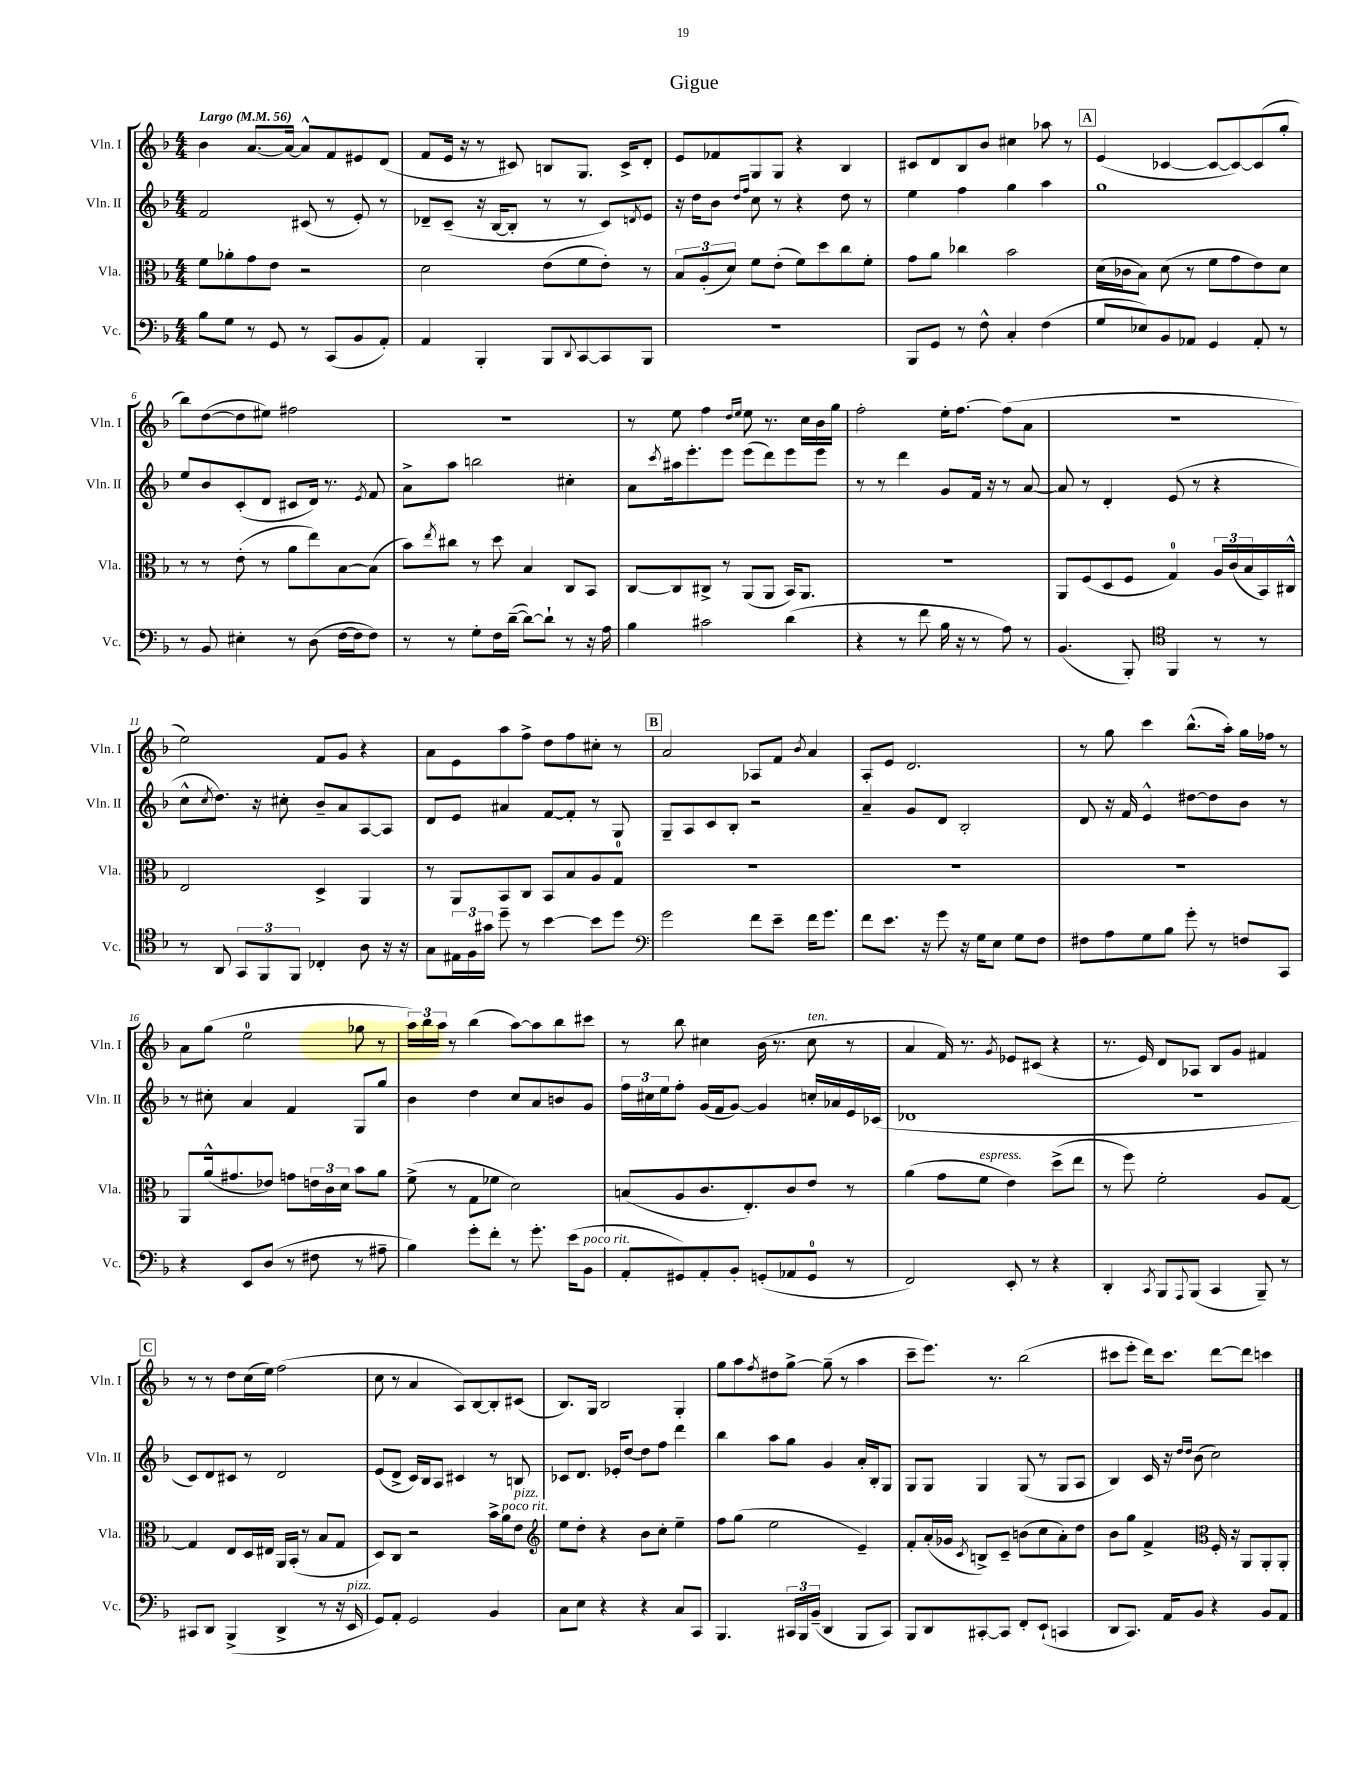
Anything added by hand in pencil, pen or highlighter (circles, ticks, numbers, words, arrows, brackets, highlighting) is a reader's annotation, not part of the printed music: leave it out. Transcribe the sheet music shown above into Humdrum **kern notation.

**kern	**kern	**kern	**kern
*part4	*part3	*part2	*part1
*staff4	*staff3	*staff2	*staff1
*I"Vc.	*I"Vla.	*I"Vln. II	*I"Vln. I
*I'Vc.	*I'Vla.	*I'Vln. II	*I'Vln. I
*clefF4	*clefC3	*clefG2	*clefG2
*k[b-]	*k[b-]	*k[b-]	*k[b-]
*M4/4	*M4/4	*M4/4	*M4/4
*MM56	*MM56	*MM56	*MM56
=1	=1	=1	=1
!	!	!	!LO:TX:a:B:t=Largo
8B-\L	8f\L	2f/	4b-\
8G\J	8a-X'\	.	.
8r	8g\	.	[8.a/L
8GG/	8e\J	.	.
.	.	.	16a/Jk_
8r	2r	(8c#X/	8a^^/L]
(8CC/L	.	8r	8f/
8BB-/	.	8e'/)	8e#X/
8AA'/J)	.	8r	(8d/J
=2	=2	=2	=2
4AA/	2d\	8d-X~/L	8f/L
.	.	(8c~/J	16e/Jk
.	.	.	16r
4BBB-'/	.	16r	8r
.	.	[16B-/KL	.
.	.	8B-'/J]	8c#X/)
8BBB-/L	(8e\L	8r	8Bn/L
8qqDD/	.	.	.
[8CC/	8f\	8r	8.G/J
8CC/]	8e'\J)	8c/L)	.
.	.	.	16c#^/KL
.	.	8qdn/	.
8BBB-/J	8r	8e/J	8d'/J
=3	=3	=3	=3
1r	12B-/L	16r	8e/L
.	.	16dd\KL	.
.	(12A'/	.	.
.	.	8b-\J	8f-X/
.	12d/J)	.	.
.	.	16qqdd/LL	.
.	.	16qqff/JJ	.
.	8f\L	8cc\	8G/
.	(8e'\J	8r	8G/J
.	8f\L)	4r	4r
.	8dd\	.	.
.	8cc\	8dd\	4B-/
.	8f'\J	8r	.
=4	=4	=4	=4
8BBB-/L	8g\L	4ee\	8c#X/L
8GG/J	8a\J	.	8d/
8r	4cc-X\	4ff\	8B-/
8F^^\	.	.	8b-/J
4C'/	2b-\	4gg\	4cc#X\
(4F\	.	4aa\	8aa-X\
.	.	.	8r
!!LO:REH:place=s1:t=A
=5	=5	=5	=5
8G/L	(16d\LL	1gg	(4e/
.	16c-X\J	.	.
8E-X/)	8B-\J)	.	.
8BB-/	(8d\	.	[4c-X/
8AA-X/J	8r	.	.
4GG/	8f\L	.	8c-/L_
.	8g\	.	8c-/_)
8AA-'/	8e\)	.	(8c-/]
8r	8d\J	.	8gg'/J
!!LO:LB:g=z
=6	=6	=6	=6
8r	8r	8ee/L	8bb-\L)
8BB-/	8r	8b-/	([8dd\
4E#X'\	(8e'\	(8c'/	8dd\]
.	8r	8d/J	8ee#X\J)
8r	8a\L	8c#X/L	2ff#X\
(8D\	8ee\)	16d/Jk)	.
.	.	8.r	.
[16F\LL	[8B-\	.	.
16F\J]	.	.	.
.	.	8qe/	.
8F\J)	(8B-\J]	8f/	.
=7	=7	=7	=7
8r	8b-\L)	8a^\L	1r
.	8qee/	.	.
8r	8cc#X\J	8aa\J	.
8G'\L	8r	2bbn\	.
16F\L	8dd\	.	.
([16d~\JJ	.	.	.
8d\L_)	4B-/	.	.
8d`\J]	.	.	.
8r	8C/L	4cc#X'\	.
16r	8BB-/J	.	.
16A\	.	.	.
=8	=8	=8	=8
4B-\	[8C/L	8a\L	8r
.	.	8qccc/	.
.	8C/]	16aa#X\k	8ee\
.	.	8.eee'\	.
2c#X\	8C#X^/J	.	4ff\
.	8r	8eee\J	.
.	.	.	16qqdd/LL
.	.	.	16qqee/JJ
.	(8AA/L	(8eee\L	8ee\
.	8AA/J	8ddd\)	8.r
(4d\	16BB-/KL)	8eee\	.
.	8.AA/J	.	16cc\LL
.	.	8eee\J	16b-\
.	.	.	16gg\JJ
=9	=9	=9	=9
4r	1r	8r	2ff'\
.	.	8r	.
8r	.	4ddd\	.
8f\	.	.	.
16B-\	.	8g/L	16ee'\KL
16r	.	.	[8.ff\J
8r	.	16f/Jk	.
.	.	16r	.
8A\)	.	8r	(8ff\L]
8r	.	[8a/	8a\J
=10	=10	=10	=10
(4.BB-/	8AA/L	8a/]	1r
.	(8F/	8r	.
.	8D/	4d'/	.
8BBB-'/)	8F/J	.	.
*clefC4	*	*	*
4FF/	4G/)	(8e/	.
.	.	8r	.
8r	24A/LL	4r	.
.	(24c/	.	.
.	24B-/	.	.
8r	16BB-/)	.	.
.	16C#X^^/JJ	.	.
!!LO:LB:g=z
=11	=11	=11	=11
8r	2E/	8cc^^\L	2ee\)
.	.	8qcc/	.
8AA/	.	8.dd\J)	.
12GG/L	.	.	.
.	.	16r	.
12FF/	.	.	.
.	.	8cc#X'\	.
12FF/J	.	.	.
4C-X'/	4D^/	8b-~/L	8f/L
.	.	8a/	8g/J
8A\	4AA/	[8A/	4r
16r	.	8A/J]	.
16r	.	.	.
=12	=12	=12	=12
8G\L	8r	8d/L	8a\L
24E#X\L	8AA/L	8e/J	8e\
24F\	.	.	.
24g#X\JJ	.	.	.
8dd~\	8BB-/	4a#X/	8aa\
8r	8C/J	.	8ff^\J
[4b-\	8BB-/L	[8f/L	8dd\L
.	8B-/	8f'/J]	8ff\
8b-\L]	8A/	8r	8cc#X'\J
8dd\J	8G/J	8G/	8r
!!LO:REH:place=s1:t=B
=13	=13	=13	=13
*clefF4	*	*	*
2g\	1r	8G~/L	2a/
.	.	8A/	.
.	.	8c/	.
.	.	8B-'/J	.
8f\L	.	2r	8A-X/L
8e~\J	.	.	8f/J
.	.	.	8qb-/
16f\KL	.	.	4a/
8.g\J	.	.	.
=14	=14	=14	=14
8f\L	1r	4a~/	8A'/L
8.e\J	.	.	8e/J
.	.	8g/L	2.d/
16r	.	.	.
8g\	.	8d/J	.
16r	.	2B-'/	.
16G\KL	.	.	.
8E\J	.	.	.
8G\L	.	.	.
8F\J	.	.	.
=15	=15	=15	=15
8F#X\L	1r	8d/	8r
8A\	.	16r	8gg\
.	.	16f/	.
8G\	.	4e^^/	4ccc\
8B-\J	.	.	.
8g'\	.	[8dd#X\L	(8.bb-^^\L
8r	.	8dd#\]	.
.	.	.	16aa'\Jk)
8Fn/L	.	8b-\J	16gg\LL
.	.	.	16ff-X\JJ
8CC/J	.	8r	8r
!!LO:LB:g=z
=16	=16	=16	=16
4r	8AA/L	8r	8a\L
.	(16a^^/k	8cc#X'\	(8gg\J
.	8.g#X/	.	.
8EE/L	.	4a/	2ee\
(8D/J	8e-X/J)	.	.
8r	8gn\L	4f/	.
8F#X\	24en\L	.	.
.	24c\	.	.
.	24d\JJ	.	.
8r	8b-\L	8G/L	8gg-X\
8A#X~\	8a\J	8gg/J	8r
=17	=17	=17	=17
4B-\)	(8f^\	4b-\	24aa\LL)
.	.	.	24bb-\
.	.	.	24aa\JJ
.	8r	.	8r
8g'\L	8G\L	4dd\	(4bb-\
8f'\J	8f-X\J	.	.
8r	2d\)	8cc/L	[8aa\L)
8.g'\	.	8a/	8aa\]
.	.	8bn/	8bb-\
(16e\KL	.	.	.
!LO:TX:a:i:t=poco rit.	!	!	!
8BB-\J	.	8g/J	8ccc#X\J
=18	=18	=18	=18
8AA'/L	(8Bn/L	24ff\LL	8r
.	.	24cc#X\	.
.	.	24ee\J	.
8GG#X/)	8A/	8ff'\J	8bb-\
8AA'/	8.c/	(16g/LL	4cc#X\
.	.	16f/J	.
8BB-'/J	.	[8g/J)	.
.	8.E'/)	.	.
(8GGn'/L	.	4g/]	(16b-\
.	.	.	8.r
8AA-X/	8c/	.	.
!	!	!	!LO:TX:a:i:t=ten.
8GG/J	8e/J	16ccn'/LL	8cc#\
.	.	16a-X/	.
8r	8r	16e/	8r
.	.	(16c-X/JJ	.
=19	=19	=19	=19
2FF/)	(4a\	1d-X	4a/
.	8g\L	.	16f/)
.	.	.	8.r
!	!LO:TX:a:i:t=espress.	!	!
.	8f\J	.	.
.	.	.	8qg/
8EE'/	4e\)	.	8e-X/L
8r	.	.	(8c#X/J
4r	(8dd^\L	.	4r
.	8ee\J	.	.
=20	=20	=20	=20
4DD'/	8r	1r	8.r
.	8ff\)	.	.
.	.	.	16e/)
8qCC/	.	.	.
8BBB-/L	2f'\	.	8d/L
8qqAAA/	.	.	.
(8BBB-/J	.	.	8A-X/J
4CC/	.	.	8B-/L
.	.	.	8g/J
8BBB-~/)	8A/L	.	4f#X/
8r	[8G/J	.	.
!!LO:LB:g=z
!!LO:REH:place=s1:t=C
=21	=21	=21	=21
8CC#X/L	4G/]	8c/L)	8r
8DD/J	.	8d/	8r
(4BBB-^/	8E/L	8c#X/J	8dd\L
.	16D/L	8r	(16cc\L
.	16E#X/JJ	.	16ee\JJ)
4DD^/	16AA/LL	2d/	(2ff\
.	(16BB-'/JJ	.	.
.	8r	.	.
8r	8B-/L	.	.
16r	8G/J	.	.
!LO:TX:a:i:t=pizz.	!	!	!
16EE/	.	.	.
=22	=22	=22	=22
8GG/L)	8D/L)	(8e/L	8cc\
8AA'/J	8C/J	8d^/J	8r
2GG/	2r	16c/LL)	4a/
.	.	16B-/J	.
.	.	8A/J	.
.	.	4c#X/	8A/L)
.	.	.	[8B-/
4BB-/	16b-^\LL	8r	8B-'/]
!	!LO:TX:a:i:t=poco rit.	!	!
.	16a\J	.	.
!	!LO:TX:a:i:t=pizz.	!	!
.	8e\J	8Bn/	(8c#X/J
=23	=23	=23	=23
*	*clefG2	*	*
8C\L	8ee\L	8c-X/L	8.B-/L)
8E\J	8dd'\J	8.d/J	.
.	.	.	16G/Jk
4r	4r	.	2B-/
.	.	16e-X'/KL	.
.	.	[8dd/J	.
4r	8b-\L	8dd\L]	.
.	8cc'\J	8ff\J	.
8C/L	4ee~\	4ddd\	4G'/
8CC/J	.	.	.
=24	=24	=24	=24
4.BBB-/	8ff\L	4bb-\	8gg\L
.	(8gg\J	.	8aa\
.	.	.	8qff/
.	2ee\	8aa\L	8dd#X\
24CC#X/LL	.	8gg\J	[8gg^\J
24BBB-/	.	.	.
(24BB-~/JJ	.	.	.
4DD/	.	4g/	(8gg~\]
.	.	.	8r
8BBB-/L	4e~/)	16a'/LL	4aa\
.	.	16B-'/J	.
8CC#/J)	.	8G/J	.
=25	=25	=25	=25
8BBB-/L	8f'/L	8G/L	8ccc~\L
8DD/	(16a'/L	8G/J	8.eee\J)
.	16g-X/JJ	.	.
.	8qc/	.	.
[8CC#X'/	8Bn^/L)	4G/	.
.	.	.	8.r
8CC#/J]	8c~/J	.	.
8FF'/L	(8bn\L	(8G/	(2bb-\
(8EE`/J	8cc\	8r	.
4CCn/	8a'\)	8G/L	.
.	8dd\J	8A/J	.
=26	=26	=26	=26
8DD/L	8b-\L	4B-/)	8ccc#X\L
8.CC/J)	8gg\J	.	8eee'\J
.	4f^/	16c/	16ddd\KL)
16AA/KL	.	16r	8.ccc#\J
.	.	16qqdd/LL	.
.	.	16qqdd/JJ	.
8BB-/J	.	(8b-\	.
*	*clefC3	*	*
4r	16F'/	2cc\)	[8ddd\L
.	16r	.	.
.	8AA/L	.	8ddd\J]
8BB-/L	8AA'/	.	4cccn\
8AA/J	8AA'/J	.	.
==	==	==	==
*-	*-	*-	*-
